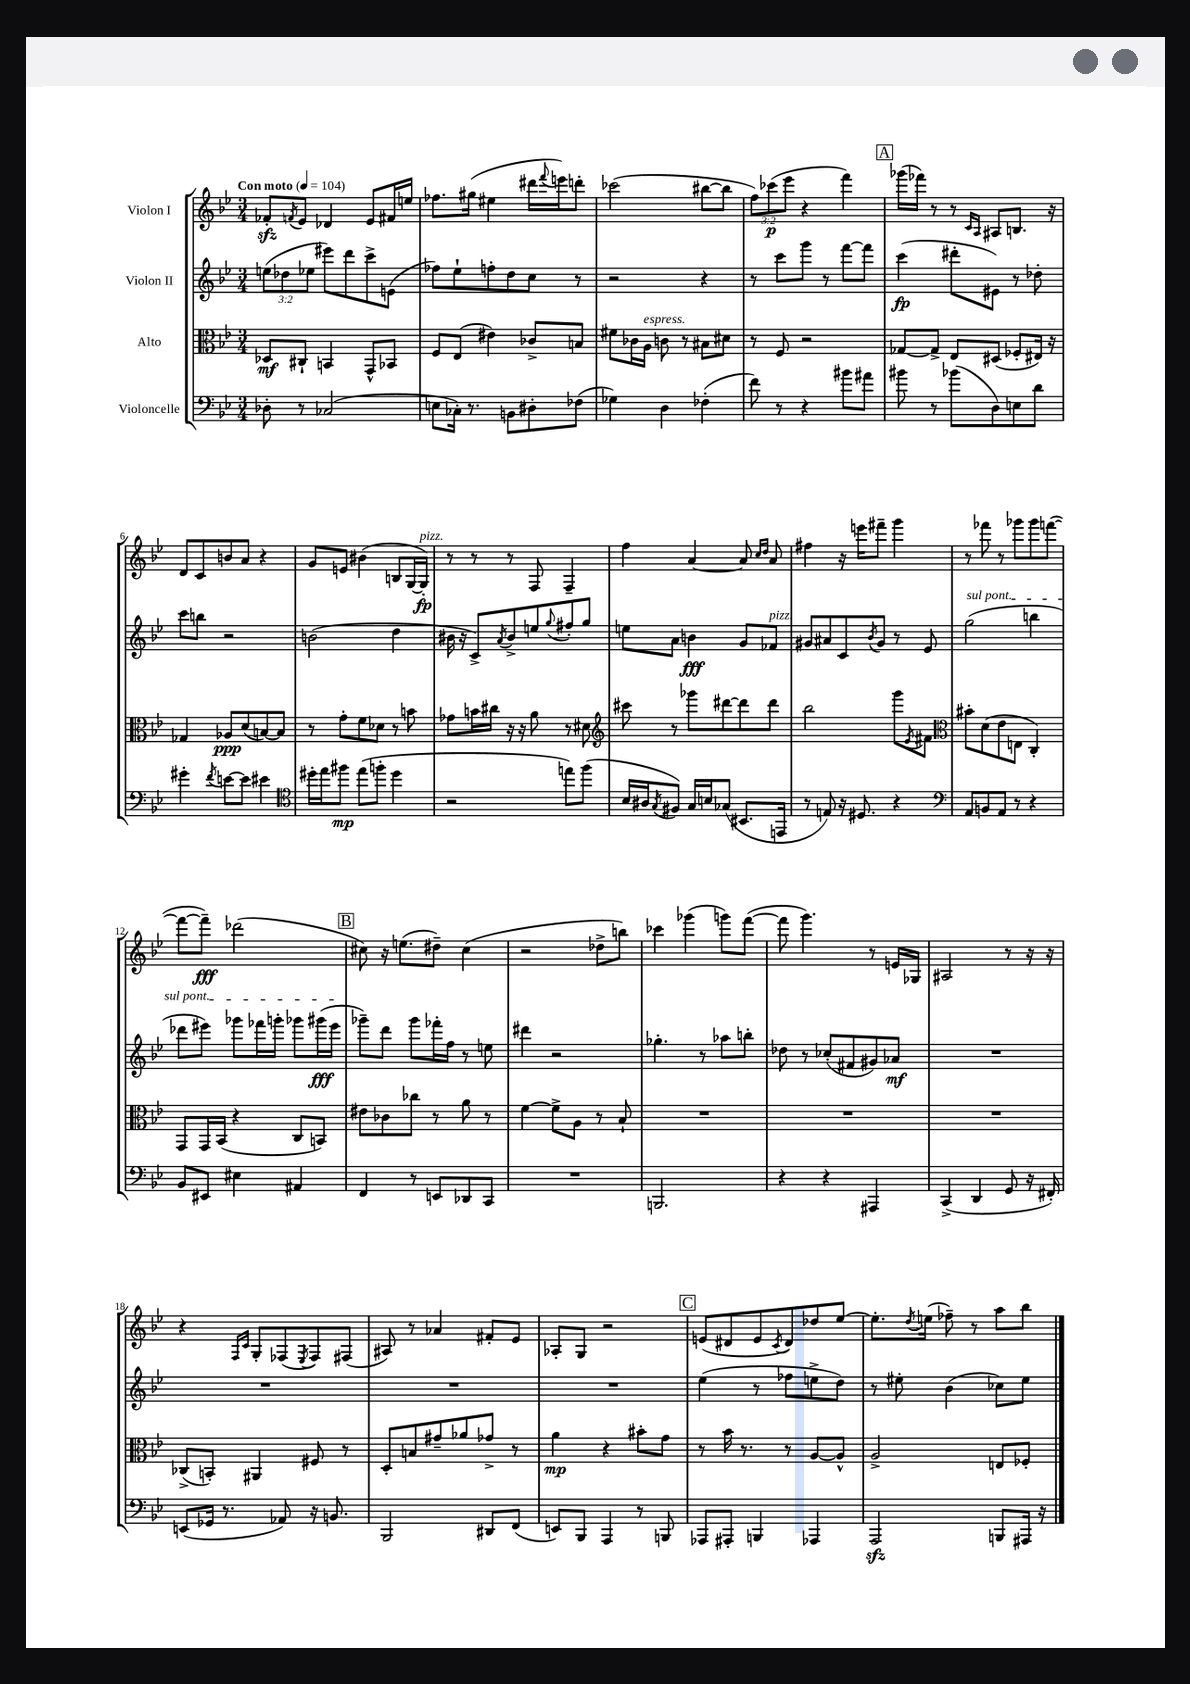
<<
\new StaffGroup <<
\new Staff = "s0" \with { instrumentName = "Violon I" } {
    \clef treble \key bes \major \numericTimeSignature \time 3/4 \override Staff.TupletNumber.text = #tuplet-number::calc-fraction-text \tempo "Con moto" 4 = 104
    fes'8-.\sfz \acciaccatura { f'8 } ees'8 des'4 ees'8 fis'16 e''16 |
    fes''8. gis''16( eis''4 dis'''16 \appoggiatura { f'''8 } e'''16) d'''8-. |
    ces'''2( bis''8~ bis''8 |
    \tuplet 3/2 { f''8) ces'''8\p( ees'''8 } r4 f'''4) |
    \mark \markup { \box "A" } ges'''16( fes'''16) r8 r8 \grace { c'16 a16 } ais8 b8. r16 |
    d'8 c'8 b'8 a'8 r4 |
    g'8 e'8 bis'4( b8 g16~ g16-.\fp^\markup { \italic "pizz." }) |
    r8 r8 r8 f8 f4-- |
    f''4 a'4~ a'8 \grace { c''16 d''16 } a'8 |
    fis''4 r16 e'''16 fis'''8-- g'''4 |
    r8 fes'''8 r8 ges'''8 ges'''8 f'''8~( |
    f'''8~ f'''8--\fff) des'''2( |
    \mark \markup { \box "B" } cis''8) r16 e''8.( dis''8--) cis''4( |
    r2 des''8-> b''8) |
    ces'''4 ges'''4( g'''8) f'''8~( |
    f'''8 g'''4.) r8 e'16 ges16 |
    ais2 r8 r16 r16 |
    r4 \grace { f16 c'16 } g8-. fes8( \acciaccatura { ees8 } fes8) fis8( |
    ais8) r8 aes'4 fis'8-. ees'8 |
    aes8-. g8 r2 |
    \mark \markup { \box "C" } e'8( dis'8 e'8 \acciaccatura { c'8 } dis'8) des''8 ees''8~ |
    ees''8.-. \acciaccatura { d''8 } e''16( fes''8--) r8 a''8 bes''8 \bar "|." |
}
\new Staff = "s1" \with { instrumentName = "Violon II" } {
    \clef treble \key bes \major \numericTimeSignature \time 3/4 \override Staff.TupletNumber.text = #tuplet-number::calc-fraction-text
    \tuplet 3/2 { e''8( des''8 ees''8 } eis'''8) d'''8 c'''8-> e'8( |
    fes''8) ees''8-! f''8-. d''8 c''8 r8 |
    r2 r4 |
    r8 c'''8 g'''8 r8 f'''8~ f'''8 |
    \mark \markup { \box "A" } c'''4\fp( dis'''8-. eis'8) r8 des''8-. |
    c'''8 b''8 r2 |
    b'2( d''4 |
    bis'16 r16 c'8->) \acciaccatura { a'8 } bis'8-> e''8 \appoggiatura { g''8 } fis''8-. g''8 |
    e''8 a'8 b'4\fff g'8 fes'8^\markup { \italic "pizz." } |
    gis'8 ais'8 c'8 \acciaccatura { bes'8 } gis'8 r8 ees'8 |
    \once \override TextSpanner.bound-details.left.text = \markup { \italic "sul pont." } g''2\startTextSpan( b''4 |
    des'''8 eis'''8) ges'''8 fes'''16 g'''16-. ges'''8 gis'''16\fff( eis'''16\stopTextSpan |
    \mark \markup { \box "B" } ges'''8--) d'''8 ges'''8 fes'''16-. f''16 r8 e''8 |
    dis'''4 r2 |
    ges''4.-. r8 aes''8 b''8-. |
    des''8 r8 ces''8-.( fis'8 gis'8) aes'8\mf |
    R2. |
    R2. |
    R2. |
    R2. |
    \mark \markup { \box "C" } ees''4( r8 fes''8 e''8-> d''8) |
    r8 eis''8-. bes'4( ces''8) eis''8 \bar "|." |
}
\new Staff = "s2" \with { instrumentName = "Alto" } {
    \clef alto \key bes \major \numericTimeSignature \time 3/4
    des8\mf cis8-! b,4 g,8-^ bes,8 |
    f8 ees8( eis'4) ces'8-> b8 |
    fis'8 ces'16 a16^\markup { \italic "espress." } c'8 r8 bis8 dis'8 |
    r8 f8 r2 |
    \mark \markup { \box "A" } ges8~ ges8-> ees8 dis8( fes8-. eis16) r16 |
    ges4 aes8\ppp d'8( b8~) b8 |
    r8 g'8-. f'8 des'8 r8 b'8 |
    ges'8 b'16 cis''16 r16 r16 a'8 r8 dis'8 |
    \clef treble cis'''8 r8 ges'''8 dis'''8~ dis'''8 dis'''8 |
    bes''2 g'''8 \acciaccatura { ees'8 } fis'8 |
    \clef alto bis'8-. d'8( ees'8 e8 c4-.) |
    g,8 g,16 bes,16( r4 c8 b,8) |
    \mark \markup { \box "B" } eis'8 ces'8 ces''8 r8 a'8 r8 |
    f'4~ f'8-> a8 r8 bes8-! |
    R2. |
    R2. |
    R2. |
    ces8->( b,8-.) ais,4 fis8 r8 |
    d8-. b8 gis'8-- aes'8 ges'8-> r8 |
    a'4\mp r4 bis'8-. g'8 |
    \mark \markup { \box "C" } r8 bes'16 r8. r8 a8~ a8-^ |
    a2-> e8 fes8-. \bar "|." |
}
\new Staff = "s3" \with { instrumentName = "Violoncelle" } {
    \clef bass \key bes \major \numericTimeSignature \time 3/4
    des8-. r8 ces2( |
    e8 ces16-.) r8. b,8 dis8-. fes8( |
    ges4) d4 fes4-.( |
    f'8) r8 r4 bis'8 ais'8 |
    \mark \markup { \box "A" } bis'8 r8 bes'8( d8) e8 d'8 |
    gis'4-. \acciaccatura { f'8 } e'8~ e'8 eis'4 |
    \clef tenor dis''16-. ees''16 fis''8\mp ees''8( f''8-. dis''4 |
    r2 e''8) f''8( |
    bes16 ais16 \acciaccatura { g8 } fis8) g16 b16 ges8( bis,8. e,16 |
    r8 e8) r16 dis8. r4 |
    \clef bass a,8 b,8 a,8 r8 r4 |
    bes,8 eis,8 eis4 ais,4 |
    \mark \markup { \box "B" } f,4 r8 e,8 des,8 c,8 |
    R2. |
    b,,2. |
    r4 r4 ais,,4 |
    c,4->( d,4 g,8 r16 fis,16-.) |
    e,8( ges,16 r8. aes,8) r16 b,8. |
    bes,,2 dis,8 f,8( |
    e,8) bes,,8 a,,4 r8 b,,8 |
    \mark \markup { \box "C" } aes,,8 ais,,8-. b,,4 aes,,4 |
    a,,2\sfz b,,8 ais,,16 r16 \bar "|." |
}
>>
>>
